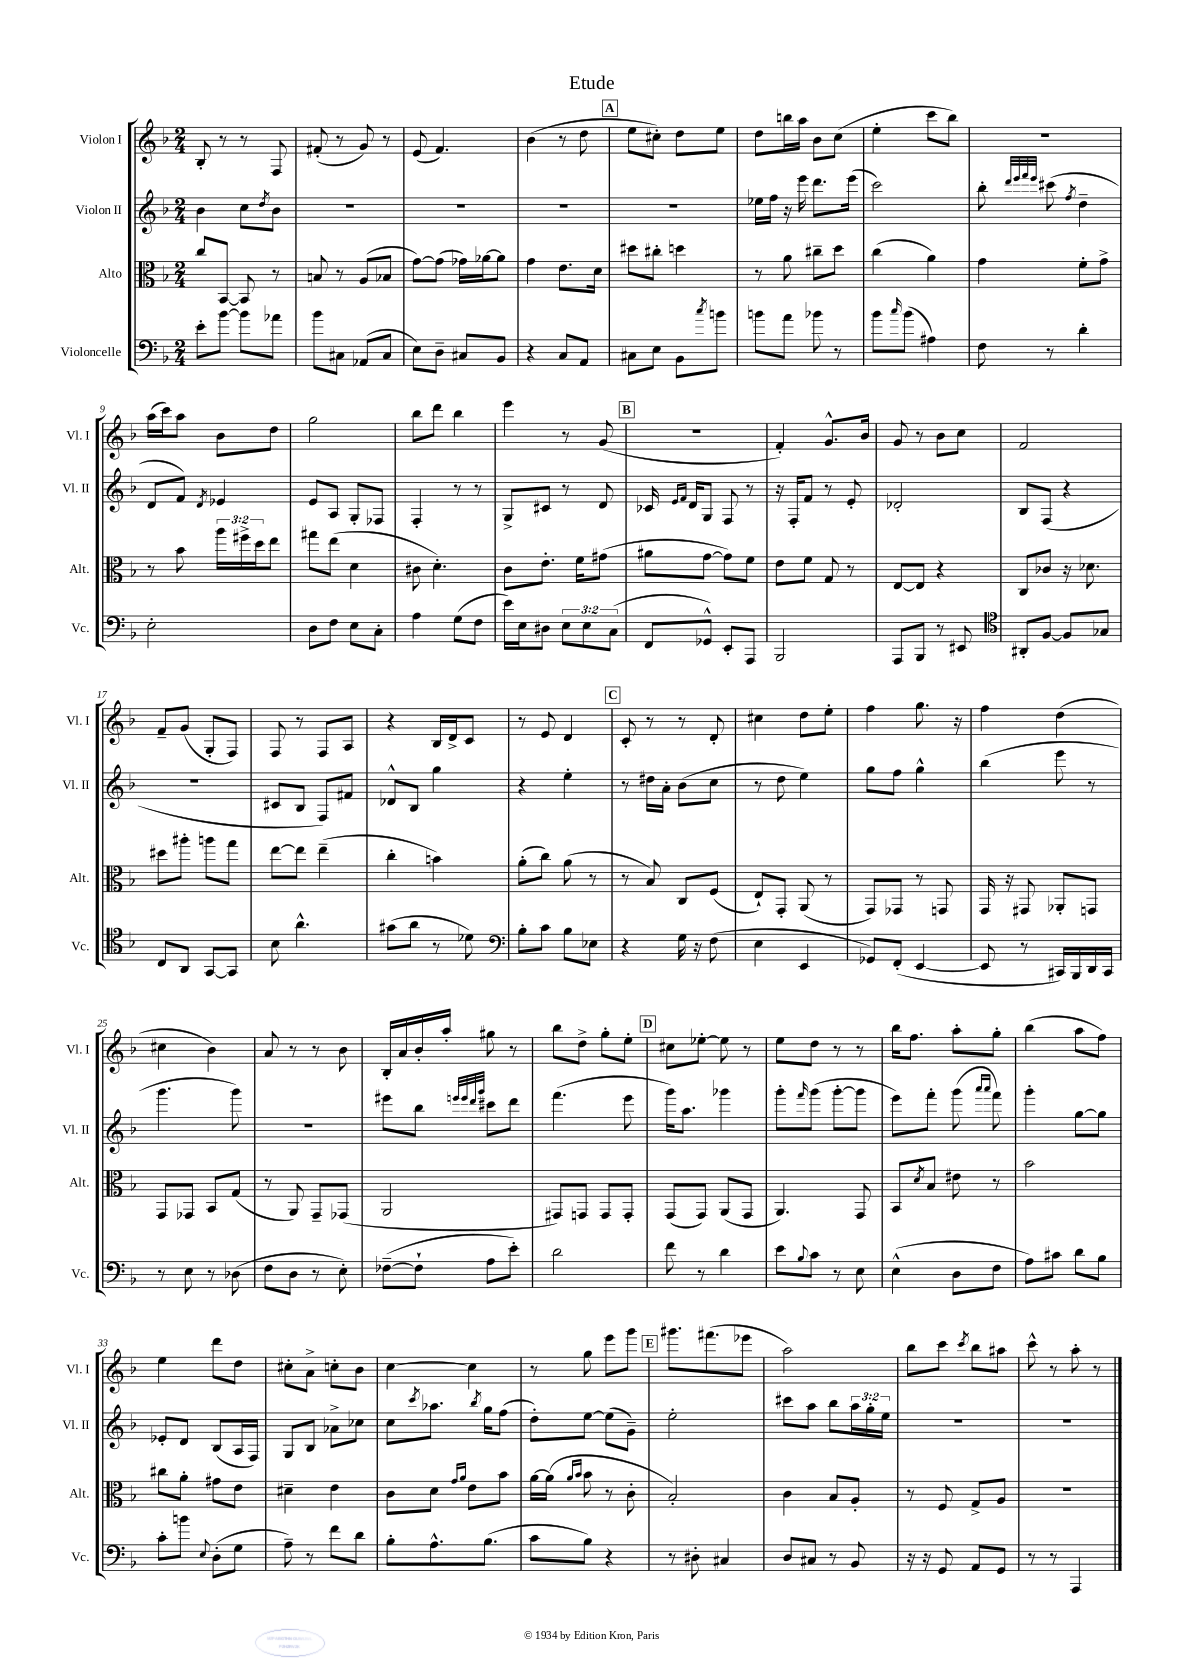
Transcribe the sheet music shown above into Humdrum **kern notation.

**kern	**kern	**kern	**kern
*part4	*part3	*part2	*part1
*staff4	*staff3	*staff2	*staff1
*I"Violoncelle	*I"Alto	*I"Violon II	*I"Violon I
*I'Vc.	*I'Alt.	*I'Vl. II	*I'Vl. I
*clefF4	*clefC3	*clefG2	*clefG2
*k[b-]	*k[b-]	*k[b-]	*k[b-]
*M2/4	*M2/4	*M2/4	*M2/4
=1	=1	=1	=1
8e'\L	8cc/L	4b-\	8B-'/
[8b-\J	[8BB-/J	.	8r
8b-\L]	8BB-/]	8cc\L	8r
.	.	8qdd/	.
8a-X\J	8r	8b-\J	8F/
=2	=2	=2	=2
8b-\L	8Bn/	2r	(8f#X'/
8C#X\J	8r	.	8r
(8AA-X/L	(8A/L	.	8g/)
8C#/J	8B-X/J	.	8r
=3	=3	=3	=3
8E\L)	[8g\L)	2r	(8e/
8D~\J	(8g\J]	.	4.f/)
8C#X/L	16g-X\LL)	.	.
.	[16a-X\J	.	.
8BB-/J	8a-\J]	.	.
=4	=4	=4	=4
4r	4g\	2r	(4b-\
8C/L	8.e\L	.	8r
8AA/J	.	.	8dd\
.	16d\Jk	.	.
!!LO:REH:place=s1:t=A
=5	=5	=5	=5
8C#X\L	8dd#X\L	2r	8ee\L
8E\J	8cc#X'\J	.	8cc#X'\J)
8BB-\L	4ddn\	.	8dd\L
8qcc/	.	.	.
8bn\J	.	.	8ee\J
=6	=6	=6	=6
8bn\L	8r	16ee-X\LL	8dd\L
.	.	16ff\JJ	.
8a\J	8a\	16r	16bbn\L
.	.	16eee\	16aa\JJ
8b-X\	8cc#X~\L	8.ddd\L	8b-\L
8r	8dd\J	.	(8cc\J
.	.	(16eee\Jk	.
=7	=7	=7	=7
8b-\L	(4cc\	2ccc\)	4ee'\
16qqcc/	.	.	.
(8b-\J	.	.	.
4A#X\)	4a\)	.	8ccc\L
.	.	.	8bb-\J)
=8	=8	=8	=8
8F\	4g\	8bb-'\	2r
.	.	32qqddd/LLL	.
.	.	32qqeee/	.
.	.	32qqfff/	.
.	.	32qqeee/JJJ	.
8r	.	(8ccc#X\	.
.	.	8qff/	.
4d'\	8f'\L	4dd~\	.
.	8g^\J	.	.
!!LO:LB:g=z
=9	=9	=9	=9
2E'\	8r	8d/L	(16aa\LL
.	.	.	16ccc\J)
.	8b-\	8f/J)	8aa\J
.	.	8qd/	.
.	24aa\LL	4e-X/	8b-\L
.	24ff#X^\	.	.
.	24dd\J	.	.
.	8ee\J	.	8dd\J
=10	=10	=10	=10
8D\L	8gg#X\L	8e/L	2gg\
8F\J	(8ee\J	8A/J	.
8E\L	4d\	8G'/L	.
8C'\J	.	8F-X/J	.
=11	=11	=11	=11
4A\	8c#X\	4F'/	8bb-\L
.	4.d'\)	.	8ddd\J
(8G\L	.	8r	4bb-\
8F\J	.	8r	.
=12	=12	=12	=12
16e\LL)	8c\L	8G^/L	4eee\
16E\J	.	.	.
8D#X\J	8.e'\J	8c#X/J	.
12E\L	.	8r	8r
.	16f\KL	.	.
12E\	.	.	.
.	(8g#X\J	8d/	(8g/
(12C\J	.	.	.
!!LO:REH:place=s1:t=B
=13	=13	=13	=13
8FF/L	8a#X\L	16c-X/	2r
.	.	16qqe/LL	.
.	.	16qqf/JJ	.
.	.	16d/KL	.
8GG-X^^/J)	[8g\J	8G/J	.
8EE'/L	8g\L])	8F/	.
8AAA/J	8f\J	8r	.
=14	=14	=14	=14
2BBB-/	8e\L	16r	4f'/)
.	.	16F'/KL	.
.	8f\J	8f/J	.
.	8G/	8r	8.g^^/L
.	8r	8e'/	.
.	.	.	16b-/Jk
=15	=15	=15	=15
8AAA/L	[8E/L	2d-X'/	8g/
8BBB-/J	8E/J]	.	8r
8r	4r	.	8b-\L
8EE#X/	.	.	8cc\J
=16	=16	=16	=16
*clefC4	*	*	*
8AA#X'/L	8C/L	8B-/L	2f/
[8F/J	8c-X/J	(8F/J	.
8F/L]	16r	4r	.
.	8.d-X\	.	.
8G-X/J	.	.	.
!!LO:LB:g=z
=17	=17	=17	=17
8C/L	8dd#X\L	2r	8f~/L
8AA/J	8aa#X'\J	.	(8g/J
[8GG/L	8aan\L	.	8G'/L
8GG/J]	8gg\J	.	8F/J)
=18	=18	=18	=18
8B-\	[8ee\L	8c#X/L	8F/
4.a^^\	8ee\J]	8B-/J	8r
.	(4ee~\	8F/L)	8F/L
.	.	8f#X/J	8A/J
=19	=19	=19	=19
(8g#X\L	4cc'\	8d-X^^/L	4r
8a\J	.	8B-/J	.
8r	4bn\)	4gg\	16B-/LL
.	.	.	16d^/J
8d-X\)	.	.	8c/J
=20	=20	=20	=20
*clefF4	*	*	*
8B-'\L	(8a'\L	4r	8r
8c\J	8cc\J)	.	8e/
8B-\L	(8a\	4ee'\	4d/
8E-X\J	8r	.	.
!!LO:REH:place=s1:t=C
=21	=21	=21	=21
4r	8r	8r	8c'/
.	8B-/)	16dd#X\LL	8r
.	.	16a'\JJ	.
16G\	8C/L	(8b-\L	8r
16r	.	.	.
(8F\	(8F/J	8cc\J	8d'/
=22	=22	=22	=22
4E\	8E`/L)	8r	4cc#X\
.	8GG'/J	8dd\	.
4EE/	(8AA/	4ee\)	8dd\L
.	8r	.	8ee'\J
=23	=23	=23	=23
8GG-X/L)	8GG/L)	8gg\L	4ff\
(8FF'/J	8GG-X/J	8ff\J	.
[4EE/	8r	4gg^^\	8.gg\
.	8GGn/	.	.
.	.	.	16r
=24	=24	=24	=24
8EE/]	16GG/	(4bb-\	4ff\
.	16r	.	.
8r	8GG#X/	.	.
16CC#X/LL)	8AA-X'/L	8eee\	(4dd\
16BBB-/	.	.	.
16DD/	8GGn/J	8r	.
16CC#/JJ	.	.	.
!!LO:LB:g=z
=25	=25	=25	=25
8r	8GG/L	4.ggg\	4cc#X\
8E\	8GG-X/J	.	.
8r	8BB-/L	.	4b-\)
(8D-X\	(8G/J	8ggg\)	.
=26	=26	=26	=26
8F\L	8r	2r	8a/
8D\J	8AA/)	.	8r
8r	8GG~/L	.	8r
8E'\)	(8GG-X/J	.	8b-\
=27	=27	=27	=27
([8F-X~\L	2AA/	8eee#X\L	16B-'/LL
.	.	.	16a/
8F-`\J]	.	8bb-\J	16b-'/
.	.	.	16aa'/JJ
.	.	32qqeeen/LLL	.
.	.	32qqeee/	.
.	.	32qqddd/	.
.	.	32qqggg/JJJ	.
8A\L	.	8ccc#X\L	8gg#X\
8e'\J)	.	8ddd\J	8r
=28	=28	=28	=28
2d\	8GG#X/L)	(4.fff\	8bb-\L
.	8GGn/J	.	8dd^\J
.	8GG/L	.	8gg'\L
.	8GG'/J	8eee\	8ee'\J
!!LO:REH:place=s1:t=D
=29	=29	=29	=29
8f\	(8GG/L	16ggg\KL)	8cc#X\L
.	.	8.aa\J	.
8r	8GG/J)	.	[8ee-X'\J
4d\	(8AA/L	4ggg-X\	8ee-\]
.	8GG/J	.	8r
=30	=30	=30	=30
8e\L	4.AA/)	8ggg'\L	8ee\L
8qqB-/	.	16qqfff/	.
8c\J	.	(8ggg\J	8dd\J
8r	.	[8ggg'\L	8r
8E\	8GG/	8ggg\J]	8r
=31	=31	=31	=31
(4E^^\	8BB-/L	8eee\L)	16bb-\KL
.	.	.	8.ff\J
.	8qd/	.	.
.	8B-/J	8fff'\J	.
8D\L	8e#X\	(8ggg\	8aa'\L
.	.	16qqaaa/LL	.
.	.	16qqaaa/JJ	.
8F\J	8r	8fff\)	8gg'\J
=32	=32	=32	=32
8A\L)	2b-\	4ggg'\	(4bb-\
8c#X\J	.	.	.
8d\L	.	[8gg\L	8aa\L
8B-\J	.	8gg\J]	8ff\J)
!!LO:LB:g=z
=33	=33	=33	=33
8c'\L	8cc#X\L	8e-X'/L	4ee\
8bn\J	8a'\J	8d/J	.
8qqE/	.	.	.
(8D'\L	8g#X\L	(8B-/L	8ddd\L
8G\J	8e\J	16A/L	8dd\J
.	.	16F/JJ)	.
=34	=34	=34	=34
8A~\)	4d#X~\	8G/L	8cc#X'\L
8r	.	8B-/J	8a^\J
8f\L	4e\	8a-X^\L	8ccn'\L
8d\J	.	8cc-X\J	8b-\J
=35	=35	=35	=35
8B-'\L	8c\L	8cc\L	[4cc\
.	.	8qccc/	.
8.A^^\	8d\J	8.aa-X\J	.
.	16qqg/LL	.	.
.	16qqa/JJ	.	.
.	8e\L	.	4cc\]
.	.	8qbb-/	.
(8.B-\J	.	16gg\KL	.
.	8b-\J	(8ff\J	.
=36	=36	=36	=36
8c\L	[16a\LL	8dd'\L)	8r
.	(16a\JJ]	.	.
.	16qqa/LL	.	.
.	16qqb-/JJ	.	.
8B-\J)	8b-\	[8ee\J	8gg\
4r	8r	(8ee\L]	8eee\L
.	8c'\	8g~\J)	8ggg\J
!!LO:REH:place=s1:t=E
=37	=37	=37	=37
8r	2B-'/)	2ee'\	8.ggg#X\L
8D#X'\	.	.	.
.	.	.	(8.fff#X\
4C#X/	.	.	.
.	.	.	8eee-X\J
=38	=38	=38	=38
8D/L	4c\	8ccc#X\L	2aa\)
8C#X/J	.	8aa\J	.
8r	8B-/L	8bb-\L	.
8BB-/	8A'/J	24aa\L	.
.	.	24gg'\	.
.	.	24ee\JJ	.
=39	=39	=39	=39
16r	8r	2r	8bb-\L
16r	.	.	.
8GG/	8F/	.	8ccc\J
.	.	.	8qccc/
8AA/L	8G^/L	.	8bb-\L
8GG/J	8A/J	.	8aa#X\J
=40	=40	=40	=40
8r	2r	2r	8ccc^^\
8r	.	.	8r
4AAA/	.	.	8aa'\
.	.	.	8r
==	==	==	==
*-	*-	*-	*-
